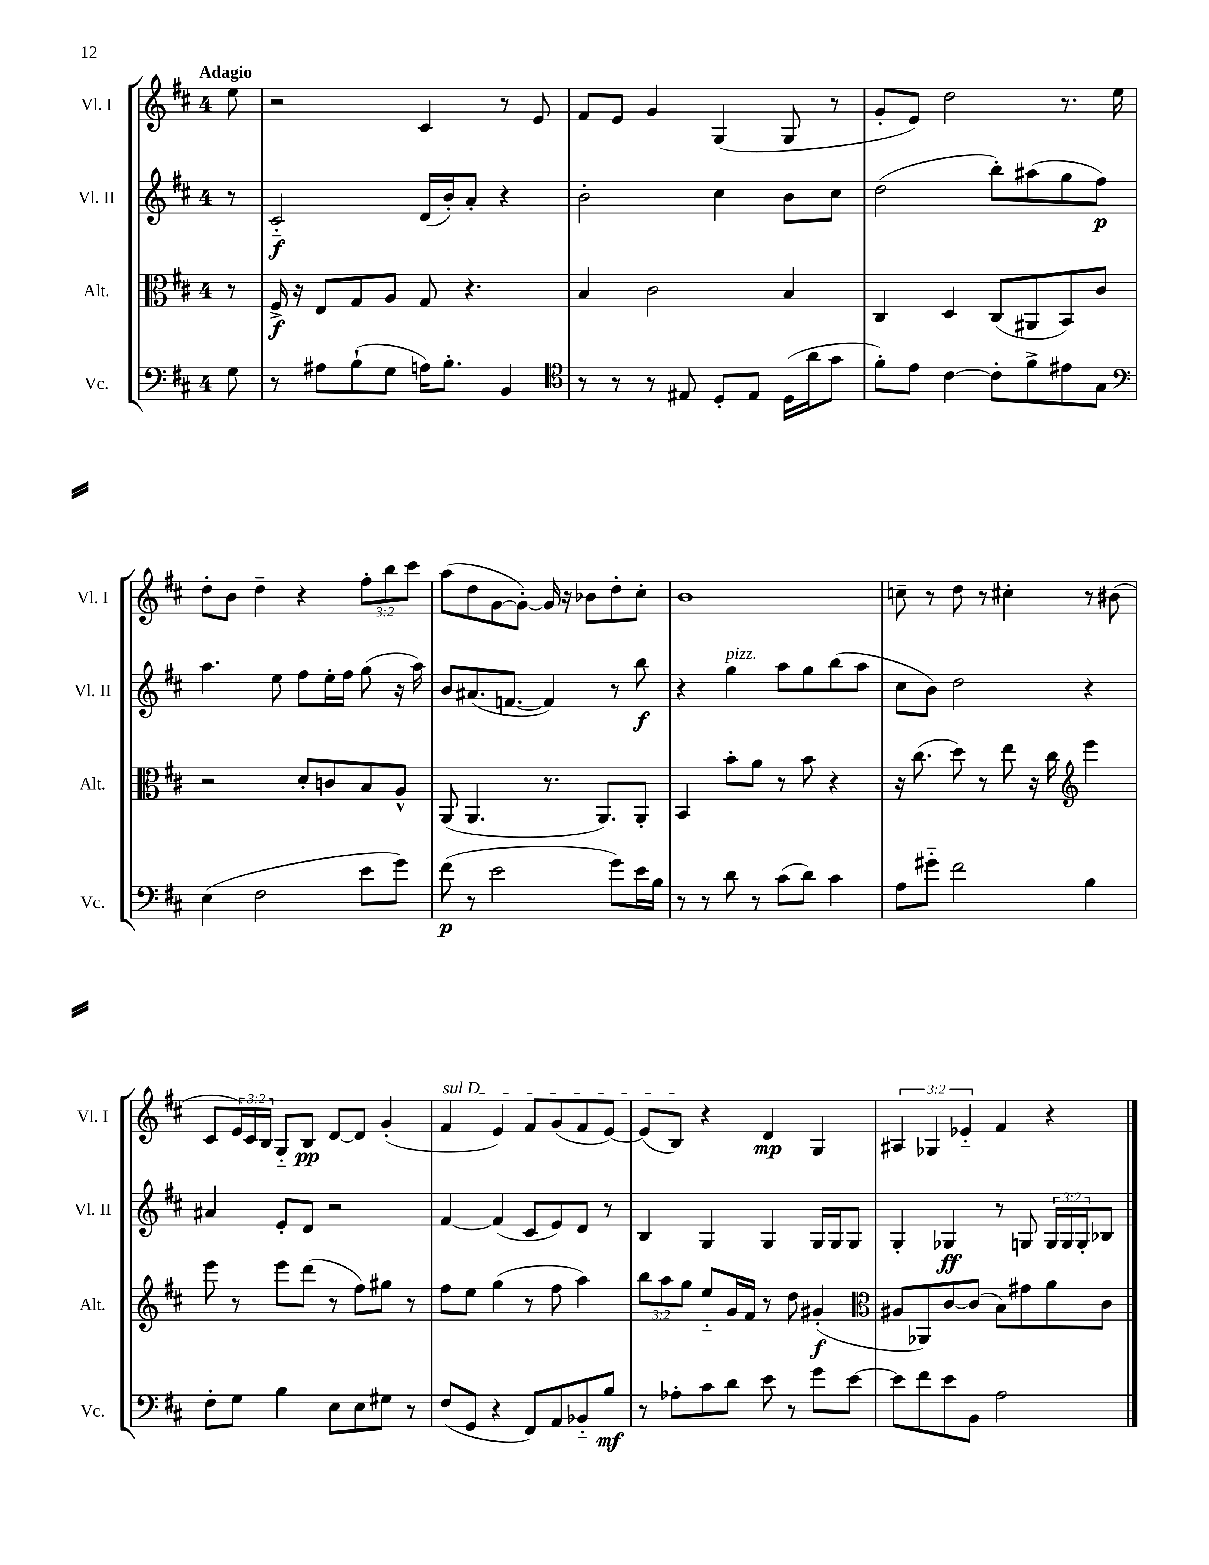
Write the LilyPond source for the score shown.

<<
\new StaffGroup <<
\new Staff = "s0" \with { instrumentName = "Vl. I" shortInstrumentName = "Vl. I" } {
    \clef treble \key d \major \once \override Staff.TimeSignature.style = #'single-digit \time 4/4 \override Staff.TupletNumber.text = #tuplet-number::calc-fraction-text \partial 8 \tempo "Adagio"
    e''8 |
    r2 cis'4 r8 e'8 |
    fis'8 e'8 g'4 g4( g8 r8 |
    g'8-. e'8) d''2 r8. e''16 |
    d''8-. b'8 d''4-- r4 \tuplet 3/2 { fis''8-. b''8 cis'''8 } |
    a''8( d''8 g'8~ g'8~-.) g'16 r16 bes'8 d''8-. cis''8-. |
    b'1 |
    c''8-- r8 d''8 r8 cis''4-. r8 bis'8( |
    cis'8 \tuplet 3/2 { e'16) cis'16 b16 } g8-_ b8\pp d'8~ d'8 g'4-.( |
    \once \override TextSpanner.bound-details.left.text = \markup { \italic "sul D" } fis'4\startTextSpan e'4) fis'8 g'8( fis'8 e'8~) |
    e'8( b8\stopTextSpan) r4 d'4\mp g4 |
    \tuplet 3/2 { ais4 ges4 ees'4-_ } fis'4 r4 \bar "|." |
}
\new Staff = "s1" \with { instrumentName = "Vl. II" shortInstrumentName = "Vl. II" } {
    \clef treble \key d \major \once \override Staff.TimeSignature.style = #'single-digit \time 4/4 \override Staff.TupletNumber.text = #tuplet-number::calc-fraction-text \partial 8
    r8 |
    cis'2-_\f d'16( b'16-.) a'8-. r4 |
    b'2-. cis''4 b'8 cis''8 |
    d''2( b''8-.) ais''8( g''8 fis''8\p) |
    a''4. e''8 fis''8 e''16-. fis''16 g''8( r16 a''16) |
    b'8 ais'8.( f'8.~ f'4) r8 b''8\f |
    r4 g''4^\markup { \italic "pizz." } a''8 g''8 b''8( a''8 |
    cis''8 b'8) d''2 r4 |
    ais'4 e'8-. d'8 r2 |
    fis'4~ fis'4( cis'8 e'8) d'8 r8 |
    b4 g4 g4 g16 g16 g8 |
    g4-. ges4\ff r8 g8 \tuplet 3/2 { g16 g16 g16-. } bes8 \bar "|." |
}
\new Staff = "s2" \with { instrumentName = "Alt." shortInstrumentName = "Alt." } {
    \clef alto \key d \major \once \override Staff.TimeSignature.style = #'single-digit \time 4/4 \override Staff.TupletNumber.text = #tuplet-number::calc-fraction-text \partial 8
    r8 |
    fis16->\f r16 e8 g8 a8 g8 r4. |
    b4 cis'2 b4 |
    cis4 d4 cis8( ais,8 b,8) cis'8 |
    r2 d'8-. c'8 b8 a8-^ |
    a,8( a,4. r8. a,8.) a,8-. |
    b,4 b'8-. a'8 r8 b'8 r4 |
    r16 cis''8.( d''8) r8 e''8 r16 cis''16 \clef treble e'''4 |
    e'''8 r8 e'''8 d'''8( r8 fis''8) gis''8 r8 |
    fis''8 e''8 g''4( r8 fis''8 a''4) |
    \tuplet 3/2 { b''8 a''8 g''8 } e''8-_ g'16 fis'16 r8 d''8 gis'4-.\f( |
    \clef alto ais8 aes,8) cis'8~ cis'8( b8) gis'8 a'8 cis'8 \bar "|." |
}
\new Staff = "s3" \with { instrumentName = "Vc." shortInstrumentName = "Vc." } {
    \clef bass \key d \major \once \override Staff.TimeSignature.style = #'single-digit \time 4/4 \partial 8
    g8 |
    r8 ais8 b8-!( g8 a16) b8.-. b,4 |
    \clef tenor r8 r8 r8 eis8 d8-. eis8 d16( a'16 g'8 |
    fis'8-.) e'8 cis'4~ cis'8-. fis'8-> eis'8 g8 |
    \clef bass e4( fis2 e'8 g'8) |
    fis'8\p( r8 e'2 g'8) e'16 b16 |
    r8 r8 d'8 r8 cis'8( d'8) cis'4 |
    a8 gis'8-_ fis'2 b4 |
    fis8-. g8 b4 e8 e8 gis8 r8 |
    fis8( g,8 r4 fis,8) a,8 bes,8-_ b8\mf |
    r8 aes8-. cis'8 d'8 e'8 r8 g'8 e'8~ |
    e'8 fis'8 e'8 b,8 a2 \bar "|." |
}
>>
>>
\layout { \context { \Score \remove "Bar_number_engraver" } }
